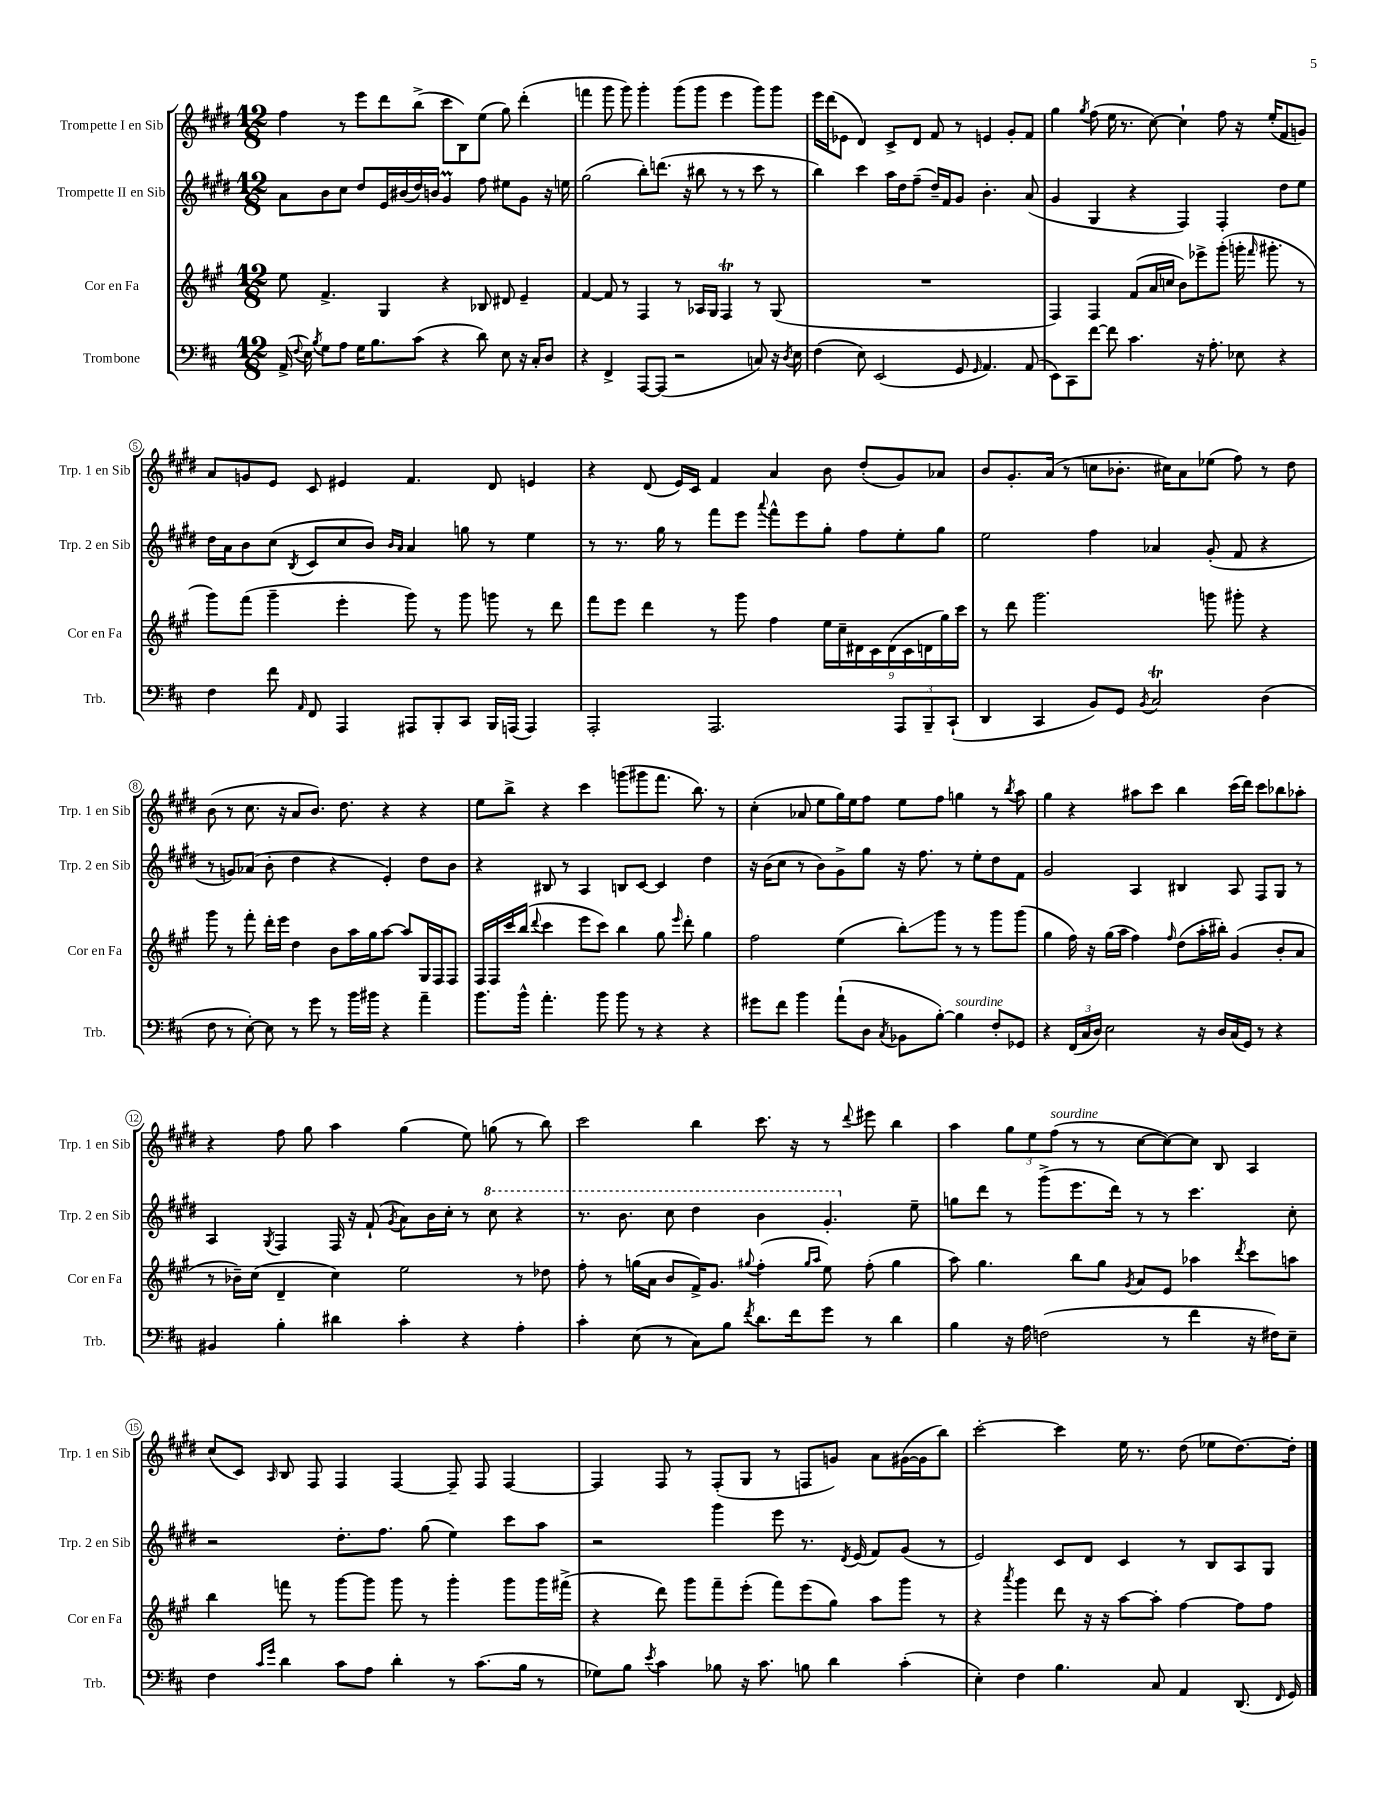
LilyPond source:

<<
\new StaffGroup <<
\new Staff = "s0" \with { instrumentName = "Trompette I en Sib" shortInstrumentName = "Trp. 1 en Sib" } {
    \clef treble \key e \major \numericTimeSignature \time 12/8
    \autoBeamOff fis''4 r8 e'''8[ dis'''8 b''8]->( cis'''8[ b8) e''8]( gis''8) dis'''4-.( |
    f'''4 gis'''8 gis'''8) gis'''4-. gis'''8[( gis'''8] e'''4 gis'''8[) gis'''8] |
    e'''16[ dis'''16( ees'8] dis'4) cis'8[-> dis'8] fis'8 r8 e'4 gis'8[-. fis'8] |
    gis''4 \acciaccatura { gis''8 } fis''8( e''16 r8. cis''8~) cis''4-! fis''8 r16 e''16[-.( fis'8 g'8]) |
    a'8[ g'8 e'8] cis'8 eis'4 fis'4. dis'8 e'4 |
    r4 dis'8( e'16[) cis'16] fis'4 a'4 b'8 dis''8[-.( gis'8) aes'8] |
    b'8[ gis'8.-. a'16]( r8 c''8[ bes'8.]-. cis''16[) a'8 ees''8]( fis''8) r8 dis''8 |
    b'8( r8 cis''8. r16 a'8[ b'8.]) dis''8. r4 r4 |
    e''8[ b''8]-> r4 cis'''4 g'''8[( gis'''8 fis'''8.] b''8.) r8 |
    cis''4-.( aes'8 e''8[ gis''16) e''16 fis''8] e''8[ fis''8] g''4 r8 \acciaccatura { b''8 } a''8 |
    gis''4 r4 ais''8[ cis'''8] b''4 cis'''16[( dis'''16]) cis'''8[ bes''8 aes''8]-. |
    r4 fis''8 gis''8 a''4 gis''4( e''8) g''8( r8 b''8) |
    cis'''2 b''4 cis'''8. r16 r8 \appoggiatura { dis'''8 } eis'''8 b''4 |
    a''4 \tuplet 3/2 { gis''8[ e''8 fis''8]^\markup { \italic "sourdine" }( } r8 r8 cis''8[~ cis''8~) cis''8] b8 a4 |
    cis''8[( cis'8]) \grace { a16 } b8 fis8 fis4 fis4~ fis8-- fis8 fis4~ |
    fis4 fis8 r8 fis8[-.( gis8] r8 f8[ g'8]) a'8[ gis'16~( gis'16 b''8]) |
    cis'''2~-. cis'''4 e''16 r8. dis''8( ees''8[ dis''8.~) dis''16]-. \bar "|." |
}
\new Staff = "s1" \with { instrumentName = "Trompette II en Sib" shortInstrumentName = "Trp. 2 en Sib" } {
    \clef treble \key e \major \numericTimeSignature \time 12/8
    \autoBeamOff a'8[ b'8 cis''8] dis''8[ e'16 bis'16( dis''16) b'16] gis'4\prall fis''8 eis''8[ gis'8] r16 e''16 |
    gis''2( b''8[-.) d'''8.]( r16 bis''8 r8 r8 cis'''8 r8 |
    b''4) cis'''4 a''16[ dis''16 fis''8]--( dis''16[--) fis'16 gis'8] b'4.-. a'8( |
    gis'4 gis4 r4 fis4) fis4-. dis''8[ e''8] |
    dis''16[ a'16 b'8 cis''8]( \acciaccatura { b8 } cis'8[ cis''8 b'8]) \grace { b'16[ a'16] } a'4 g''8 r8 e''4 |
    r8 r8. gis''16 r8 fis'''8[ e'''8] \appoggiatura { a'''8 } fis'''8[-^ e'''8 gis''8]-. fis''8[ e''8-. gis''8] |
    e''2 fis''4 aes'4 gis'8-.( fis'8 r4 |
    r8 g'8[) aes'8]( b'8-. dis''4 r4 e'4-.) dis''8[ b'8] |
    r4 bis8 r8 a4 b8[ cis'8]~ cis'4 dis''4 |
    r16 b'16[( cis''8] r8 b'8[) gis'8-> gis''8] r16 fis''8. r8 e''8[-. dis''8 fis'8] |
    gis'2 a4 bis4 a8 fis8[ gis8] r8 |
    a4 \acciaccatura { gis8 } fis4 fis16 r16 fis'8-!( \acciaccatura { gis'8 } a'8[) b'16 cis''16]-. r8 \ottava #1 cis'''8 r4 |
    r8. b''8. cis'''8 dis'''4 b''4 gis''4.-. \ottava #0 e''8-- |
    g''8[ dis'''8] r8 gis'''8[->( e'''8. dis'''16]) r8 r8 cis'''4. cis''8-. |
    r2 dis''8.[-. fis''8.] gis''8( e''4) cis'''8[ a''8] |
    r2 gis'''4 e'''8 r8. \acciaccatura { dis'8 } e'16( fis'8[) gis'8]( r8 |
    e'2) cis'8[ dis'8] cis'4 r8 b8[ a8 gis8] \bar "|." |
}
\new Staff = "s2" \with { instrumentName = "Cor en Fa" shortInstrumentName = "Cor en Fa" } {
    \clef treble \key a \major \numericTimeSignature \time 12/8
    \autoBeamOff e''8 fis'4.-> gis4 r4 bes8 dis'8 e'4-- |
    fis'4~ fis'8 r8 fis4 r8 aes16[ gis16] fis4\trill r8 gis8( |
    R1. |
    fis4) fis4 fis'8[( a'16 c''16] b'8[) ees'''8-> gis'''8]-.( g'''16-. \grace { fis'''16 } gis'''8.-. r8 |
    gis'''8[) fis'''8]( gis'''4-- e'''4-. gis'''8) r8 gis'''8 g'''8 r8 d'''8 |
    fis'''8[ e'''8] d'''4 r8 gis'''8 fis''4 \tuplet 9/8 { e''16[ cis''16-- dis'16 cis'16 dis'16( cis'16 d'16 gis''16) cis'''16] } |
    r8 d'''8 gis'''2. g'''8 gis'''8-. r4 |
    gis'''8 r8 fis'''8-. d'''16[-. e'''16] d''4 b'8[ a''16 gis''16 a''8]~ a''8[ gis16 fis16 fis8] |
    fis16[ fis16 cis'''16 b''16]( \appoggiatura { d'''8 } cis'''4 e'''8[ cis'''8]) b''4 gis''8 \grace { e'''16 } d'''8-. gis''4 |
    fis''2 e''4( b''8[-.\glissando) gis'''8] r8 r8 gis'''8[ gis'''8]( |
    gis''4 fis''16) r16 gis''16[( a''16] fis''4) \grace { fis''16 } d''8[( a''16-. bis''16]-.) gis'4( b'8[-. a'8] |
    r8 bes'16[--) cis''16]( d'4-- cis''4) e''2 r8 des''8 |
    fis''8-. r8 g''16[( a'16] b'8[ fis'16->) gis'8.] \appoggiatura { gis''8 } fis''4-.( \grace { gis''16[ a''16] } e''8) fis''8-.( gis''4 |
    a''8) gis''4. b''8[ gis''8] \acciaccatura { gis'8 } a'8[ e'8] aes''4 \acciaccatura { d'''8 } cis'''8[ a''8] |
    b''4 f'''8 r8 gis'''8[~ gis'''8] gis'''8 r8 gis'''4-. gis'''8[ gis'''16 fis'''16]->( |
    r4 d'''8) gis'''8[ fis'''8-- e'''8]-.( fis'''8[) e'''8( gis''8]) a''8[ gis'''8] r8 |
    r4 \acciaccatura { a'''8 } gis'''4 d'''8 r16 r16 a''8[~ a''8]-. fis''4~ fis''8[ fis''8] \bar "|." |
}
\new Staff = "s3" \with { instrumentName = "Trombone" shortInstrumentName = "Trb." } {
    \clef bass \key d \major \numericTimeSignature \time 12/8
    \autoBeamOff a,16->( \appoggiatura { fis8 } e16) \acciaccatura { b8 } g8[ a8] g16[ b8. cis'8]( r4 d'8) e8 r16 cis16[-. d8] |
    r4 fis,4-> a,,8[~ a,,8]( r2 c8) r16 \acciaccatura { d8 } e16 |
    fis4( e8) e,2( g,8 \grace { g,16 } a,4.) a,8( |
    e,8[) cis,8 fis'8]~ fis'8 cis'4. r16 a8.-. ees8 r4 |
    fis4 fis'8 \grace { a,16 } fis,8 a,,4 ais,,8[ b,,8-. cis,8] b,,16[ a,,16]( a,,4) |
    a,,2-. a,,2. \tuplet 3/2 { a,,8[ b,,8-- cis,8]-!( } |
    d,4 cis,4 b,8[) g,8] \acciaccatura { b,8 } cis2\trill d4( |
    fis8 r8 e8~-.) e8 r8 g'8 r8 b'16[ bis'16] r4 a'4-- |
    b'8.[ b'16]-^ a'4.-. b'8 b'8 r8 r4 r4 |
    gis'8[ fis'8] b'4 a'8[-!( d8] \acciaccatura { cis8 } bes,8[ b8]~-.) b4^\markup { \italic "sourdine" } fis8[-. ges,8] |
    r4 \tuplet 3/2 { fis,16[( cis16 d16]) } e2 r16 d16[ cis16( g,16]) r8 r4 |
    bis,4 b4-. dis'4 cis'4-. r4 a4-. |
    cis'4-. e8( r8 cis8[) b8] \acciaccatura { fis'8 } d'8.[ fis'16 g'8] r8 d'4 |
    b4 r16 a16 f2( r8 fis'4 r16 fis16[) e8]-- |
    fis4 \grace { cis'16[ g'16] } d'4 cis'8[ a8] d'4-. r8 cis'8.[( b16] r8 |
    ges8[) b8] \acciaccatura { e'8 } cis'4 bes8 r16 cis'8. b8 d'4 cis'4-.( |
    e4-.) fis4 b4. cis8 a,4 d,8.( \grace { fis,16 } g,16) \bar "|." |
}
>>
>>
\layout { \context { \Score \override BarNumber.stencil = #(make-stencil-circler 0.1 0.3 ly:text-interface::print) } }
